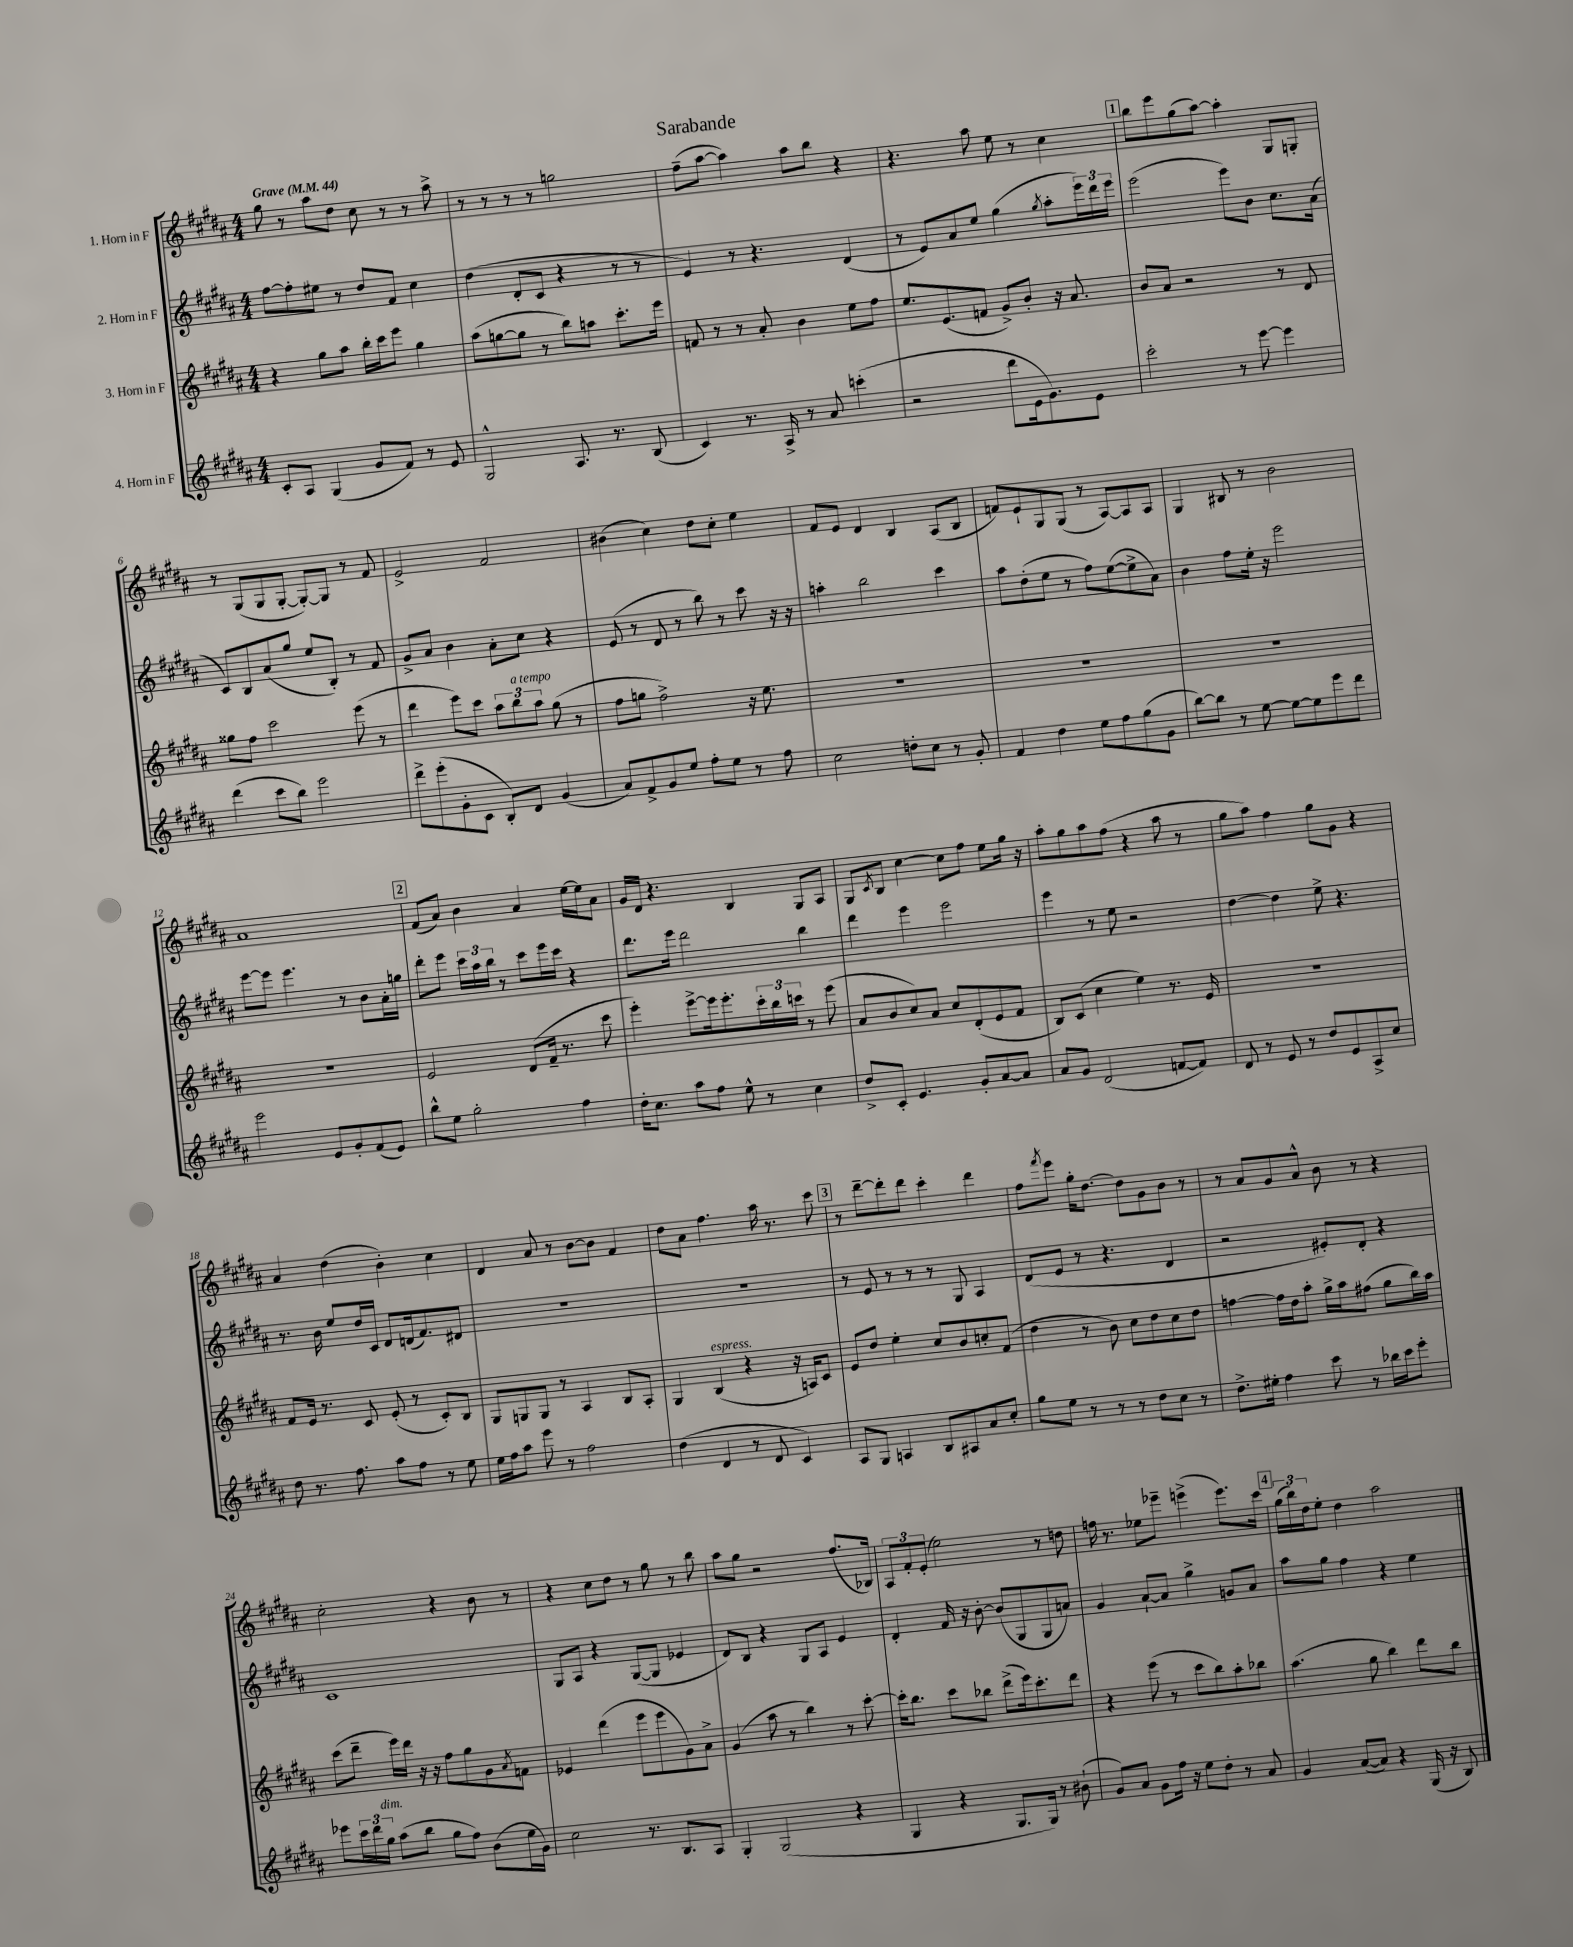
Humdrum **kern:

**kern	**kern	**kern	**kern
*staff4	*staff3	*staff2	*staff1
*clefG2	*clefG2	*clefG2	*clefG2
*k[f#c#g#d#a#]	*k[f#c#g#d#a#]	*k[f#c#g#d#a#]	*k[f#c#g#d#a#]
*M4/4	*M4/4	*M4/4	*M4/4
*MM44	*MM44	*MM44	*MM44
8c#'	4r	[8ff#	8gg#
8A#	.	8ff#']	8r
(4G#	8gg#	8ee#	8aa#
.	8aa#	8r	8dd#
8g#	16bb'	8dd#	8cc#
.	16ccc#	.	.
8f#)	8eee	8f#	8r
8r	4gg#	4cc#	8r
8e	.	.	8aa#^
=	=	=	=
2G#^^	(8aa#	(4dd#	8r
.	[8gg	.	8r
.	8gg]	8d#'	8r
.	8r	8c#	8r
8.A#	8bb)	4r	2gg
.	8aa	.	.
8.r	.	.	.
.	8.ccc#'	8r	.
(8B	.	8r	.
.	16eee	.	.
=	=	=	=
4c#)	8f	4e)	(8ff#~
.	8r	.	[8aa#
8.r	8r	8r	4aa#])
.	8a#'	4.r	.
16A#^	.	.	.
8r	4b	.	8aa#
8a#	.	.	8bb
(4ccc'	8ee	(4d#	4r
.	8ff#	.	.
=	=	=	=
2r	8.ee	8r	4.r
.	.	8e)	.
.	(8.e	.	.
.	.	8a#	.
.	8f	8ee	8aa#
8ddd#	8g#^)	(4gg#	8ee
16e	8b'	.	8r
8.g#)	.	.	.
.	.	8qgg#	.
.	16r	8aa#'	4cc#
.	8.a#	.	.
8e	.	24eee)	.
.	.	24ddd#	.
.	.	24eee	.
=	=	=	=
2ccc#'	8b	(2eee	8bb
.	8a#	.	8eee
.	2r	.	(8gg#
.	.	.	[8aa#)
8r	.	8eee)	4aa#']
[8eee	.	8b	.
4eee]	8r	8.cc#	8G#
.	8d#	.	8G'
.	.	(16a#	.
=	=	=	=
(4ddd#	8gg##	8c#)	8r
.	8ff#	8B	(8G#
8ccc#	2ccc#	(8a#	8G#
8bb)	.	8gg#	[8G#'
2eee	.	8ee	8G#'_)
.	.	8B')	8G#]
.	(8eee	8r	8r
.	8r	8f#	8f#
=	=	=	=
8ddd#^	4ddd#	8g#^	2e^
(8eee'	.	8a#	.
8g#'	8eee)	4b	.
8c#	8ccc#	.	.
8B')	12aa#	8a#'	2f#
.	12bb	.	.
8d#	.	8cc#	.
.	12aa#	.	.
(4g#	(8gg#	4r	.
.	8r	.	.
=	=	=	=
8a#)	8ff#	(8e	(4b#
8f#^	8gg	8r	.
8g#	2ff#^)	8d#	4cc#)
8ee	.	8r	.
8ff#'	.	8bb)	8dd#
8ee	.	8r	8cc#'
8r	16r	8ccc#	4ee
.	8.ee	.	.
8ff#	.	16r	.
.	.	16r	.
=	=	=	=
2cc#	1r	4aa'	8f#
.	.	.	8e
.	.	2bb	4d#
8dd'	.	.	4B
8cc#	.	.	.
8r	.	4ccc#	(8A#
8g#'	.	.	8B
=	=	=	=
4f#	1r	8aa#	8f)
.	.	(8dd#'	8e`
4dd#	.	8ee	8G#
.	.	8r	(8G#
8ee	.	8ff#)	8r
8ff#	.	([8ee	[8A#)
(8gg#	.	8ee^]	8A#]
8g#	.	8a#)	8A#
=	=	=	=
[8bb)	1r	4b	4G#
8bb]	.	.	.
8r	.	8ff#	8B#
[8ee	.	16ee'	8r
.	.	16r	.
8ee_	.	2eee	2b
8ee]	.	.	.
8eee	.	.	.
8ddd#	.	.	.
=	=	=	=
2eee	1r	[8eee	1a#
.	.	8eee]	.
.	.	4.eee	.
8e	.	.	.
8g#'	.	8r	.
(8f#	.	8b	.
8e)	.	16a#'	.
.	.	16gg	.
=	=	=	=
8bb^^	2e	8ddd#'	(8f#
8ee	.	8eee	8a#)
2gg#'	.	24ccc#	4b
.	.	24aa#	.
.	.	24bb	.
.	.	8r	.
.	(8d#	8ccc#	4a#
.	16f#~	16eee	.
.	8.r	16ccc#	.
4ff#	.	4r	[16ee
.	.	.	16ee]
.	8ccc#	.	8a#
=	=	=	=
16dd#'	4eee')	8.ddd#	16g#
8.cc#	.	.	16d#
.	.	.	4.r
.	.	16eee	.
8aa#	[8eee^	2ddd#	.
8ff#	16eee]	.	.
.	8.eee'	.	.
8ee^^	.	.	4B
8r	24ccc#'	.	.
.	24bb	.	.
.	24ccc	.	.
4cc#	8r	4bb	8G#
.	(8eee	.	8A#
=	=	=	=
8dd#^	8a#	4ddd#	8G#
.	.	.	8qc#
8c#'	8b	.	8B
4.e	8cc#)	4eee	[4cc#
.	8a#	.	.
.	8cc#	2eee	8cc#]
8g#'	(8d#'	.	8ff#
[8a#	8e	.	8ee
8a#]	8f#	.	16gg#
.	.	.	16r
=	=	=	=
8a#	8B)	4eee	8aa#'
8g#	(8c#	.	8gg#
(2d#	4cc#	8r	8aa#
.	.	8ee	(8ff#
.	4ee)	2r	4r
[8f	8.r	.	8aa#
8f])	.	.	8r
.	16e	.	.
=	=	=	=
8d#	1r	[4dd#	8gg#
8r	.	.	8aa#)
8e	.	4dd#]	4ff#
8r	.	.	.
8dd#	.	8ee^	8gg#
8e	.	4.r	8g#
8A#^	.	.	4r
8cc#	.	.	.
=	=	=	=
8dd#	8f#	8.r	4a#
8.r	16e	.	.
.	8.r	16b	.
.	.	8ee	(4dd#
8.ff#	.	.	.
.	8c#	16dd#	.
.	.	16c#	.
8aa#	(8e'	8d#	4b')
8ff#	8r	(16d	.
.	.	8.f#)	.
8r	8c#')	.	4cc#
8ee	8B	8d#	.
=	=	=	=
16ee	8G#	1r	4d#
16ff#	.	.	.
8aa#	8G	.	.
8eee	8G	.	8a#
8r	8r	.	8r
2ff#	4A#	.	[8b
.	.	.	8b]
.	8B	.	4f#
.	8A#'	.	.
=	=	=	=
(4dd#	4G#	1r	8dd#
.	.	.	8a#
4d#	(4B	.	4.ff#
8r	4r	.	.
8d#	.	.	16aa#
.	.	.	8.r
4c#)	16r	.	.
.	16A)	.	.
.	8c#	.	8ccc#
=	=	=	=
8A#	8e	8r	8r
8G#	8dd#	8e	[8ddd#~
4A	4ee'	8r	8ddd#']
.	.	8r	8ddd#
8B	8cc#	8r	4ccc#'
8A#	8b	8G#	.
8a#	8cc'	4A#	4ddd#
8cc#'	(8f#	.	.
=	=	=	=
8gg#	4dd#	(8d#	8ff#
.	.	.	8qfff#
8ee	.	8e	8eee
8r	8r	8r	16gg#'
.	.	.	[8.dd#
8r	8b)	4.r	.
8r	8cc#	.	8dd#]
8dd#	8dd#	.	8g#
8cc#	8cc#	4d#	8b
8r	8dd#	.	8r
=	=	=	=
8.dd#^	[4ff	2r	8r
.	.	.	8a#
16ee#'	.	.	.
4ff#	16ff]	.	8g#
.	16dd#	.	.
.	8aa#'	.	8a#^^
8ccc#	16gg#^	8e#')	8b
.	16aa#	.	.
8r	(8ff#	8d#'	8r
16bb-	8gg#	4r	4r
16ccc#	.	.	.
8eee'	16bb)	.	.
.	16aa#	.	.
=	=	=	=
8eee-	(8ccc#	1c#	2cc#'
24ccc#	8ddd#~	.	.
24ddd#	.	.	.
24gg#	.	.	.
(8aa#	16eee)	.	.
.	16ddd#	.	.
8bb	16r	.	.
.	16r	.	.
8gg#	8ff#	.	4r
8ff#)	8gg#	.	.
(8b	8g#	.	8b
.	8qa#	.	.
16ee	8f	.	8r
16g#)	.	.	.
=	=	=	=
2cc#	4e-	8G#	4r
.	.	8A#	.
.	(4ddd#	4r	8cc#
.	.	.	8dd#
8.r	8eee	([8G#	8r
.	8eee	8G#]	8gg#
8.B	.	.	.
.	8g#)	4e-	8r
8A#	8a#^	.	8bb
=	=	=	=
4G#'	(4g#	8d#)	8aa#
.	.	8B	8gg#
(2G#	8aa#	4r	2r
.	8r	.	.
.	4bb)	8G#	.
.	.	8A#	.
4r	8r	4e	(8.ff#
.	[8ccc#'	.	.
.	.	.	16B-)
=	=	=	=
4G#	16ccc#']	4d#'	12A#
.	8.bb	.	.
.	.	.	12f#'
.	.	.	(12e'
4r	8ccc#	16f#	2ee)
.	.	16r	.
.	8bb-	[8b'	.
8.G#	(8ddd#^	(8b]	.
.	16eee)	8G#	.
16G#)	8.ccc#'	.	.
8r	.	8G#	8r
(8b#`	8ddd#	8a)	8dd
=	=	=	=
8g#)	4r	4g#	16ff
.	.	.	8.r
8a#	.	.	.
8g#	(8eee	[8a#`	8ee-
16ff#	8r	8a#]	8eee-~
16r	.	.	.
8ee	8ccc#	4gg#^	(4eee^
8dd#'	8bb)	.	.
8r	8aa#'	8g	8.eee)
8a#	8bb-	8a#	.
.	.	.	16ccc#
=	=	=	=
4g#	(4.aa#	8aa#	(24gg#
.	.	.	24bb)
.	.	.	24dd#
.	.	8gg#	8ee'
([8a#	.	4ff#	4dd#
8a#])	8gg#	.	.
4r	4bb)	4r	2aa#
(16G#	8ddd#	4ee	.
16r	.	.	.
8B)	8bb	.	.
==	==	==	==
*-	*-	*-	*-
